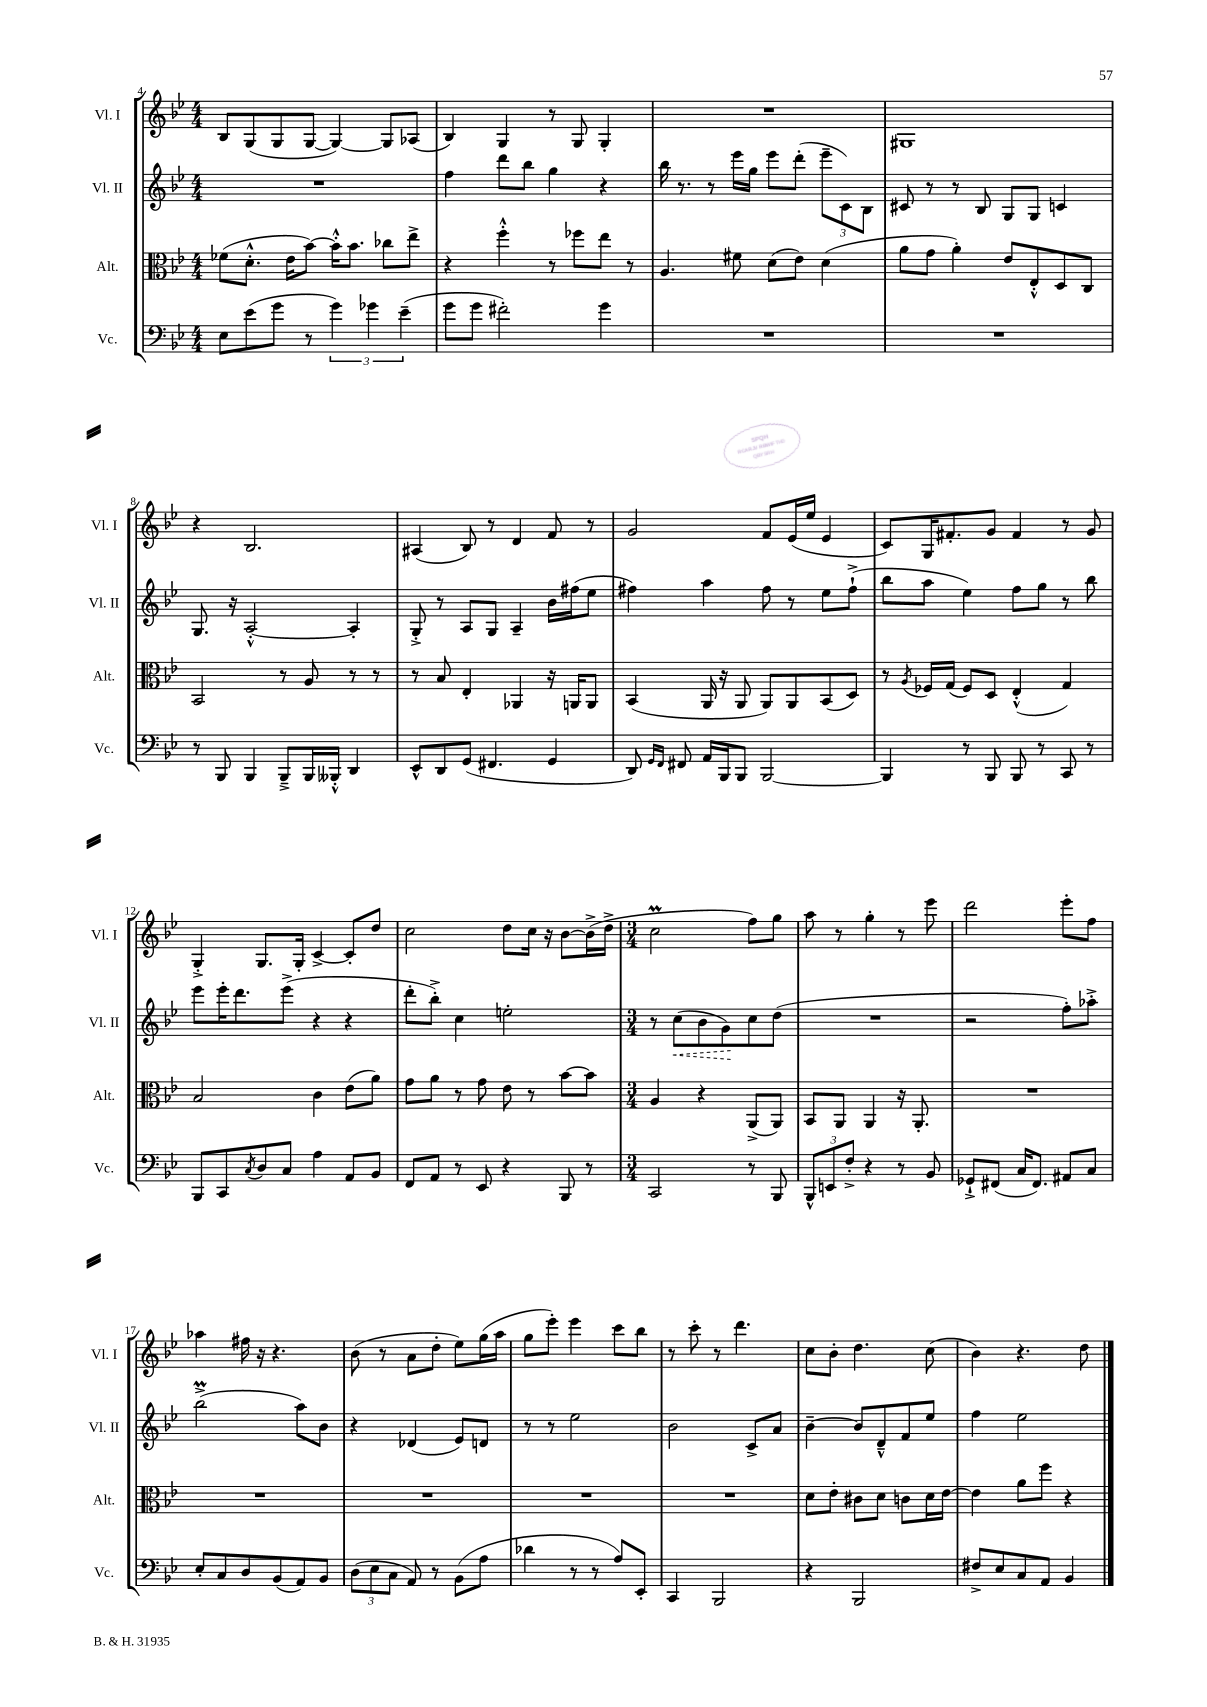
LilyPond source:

<<
\new StaffGroup <<
\new Staff = "s0" \with { instrumentName = "Vl. I" shortInstrumentName = "Vl. I" } {
    \clef treble \key bes \major \numericTimeSignature \time 4/4
    bes8 g8( g8 g8~ g4~) g8 aes8( |
    bes4) g4 r8 g8 g4-. |
    R1 |
    gis1 |
    r4 bes2. |
    ais4( bes8) r8 d'4 f'8 r8 |
    g'2 f'8 ees'16( ees''16 ees'4 |
    c'8) g16 fis'8.-. g'8 fis'4 r8 g'8 |
    g4-.-> g8. g16-. c'4~-> c'8-. d''8 |
    c''2 d''8 c''16 r16 bes'8~ bes'16->( d''16-> |
    \numericTimeSignature \time 3/4 c''2\prall f''8) g''8 |
    a''8 r8 g''4-. r8 ees'''8 |
    d'''2 ees'''8-. f''8 |
    aes''4 fis''16 r16 r4. |
    bes'8( r8 a'8 d''8-. ees''8) g''16( a''16 |
    g''8 ees'''8-.) ees'''4 c'''8 bes''8 |
    r8 c'''8-. r8 d'''4. |
    c''8 bes'8-. d''4. c''8( |
    bes'4) r4. d''8 \bar "|." |
}
\new Staff = "s1" \with { instrumentName = "Vl. II" shortInstrumentName = "Vl. II" } {
    \clef treble \key bes \major \numericTimeSignature \time 4/4
    R1 |
    f''4 d'''8 bes''8 g''4 r4 |
    bes''16 r8. r8 ees'''16 g''16 ees'''8 d'''8-.( \tuplet 3/2 { ees'''8-- c'8) bes8 } |
    cis'8 r8 r8 bes8 g8 g8 c'4 |
    g8. r16 a2~-.-^ a4-. |
    g8-.-> r8 a8 g8 a4-- bes'16 fis''16( ees''8 |
    fis''4) a''4 fis''8 r8 ees''8 fis''8-!->( |
    bes''8 a''8 ees''4) f''8 g''8 r8 bes''8 |
    ees'''8 ees'''16-. d'''8. ees'''8->( r4 r4 |
    d'''8-. bes''8-.->) c''4 e''2-. |
    \numericTimeSignature \time 3/4 r8 \once \override Hairpin.style = #'dashed-line c''8\<( bes'8 g'8\!) c''8 d''8( |
    R2. |
    r2 f''8-.) aes''8-.-> |
    bes''2->\prall( a''8) bes'8 |
    r4 des'4( ees'8) d'8 |
    r8 r8 ees''2 |
    bes'2 c'8-> a'8 |
    bes'4~-- bes'8 d'8---^ f'8 ees''8 |
    f''4 ees''2 \bar "|." |
}
\new Staff = "s2" \with { instrumentName = "Alt." shortInstrumentName = "Alt." } {
    \clef alto \key bes \major \numericTimeSignature \time 4/4
    fes'8( d'8.-.-^ ees'16 bes'8~) bes'16-.-^ bes'8. ces''8 ees''8-> |
    r4 f''4-.-^ r8 fes''8 ees''8 r8 |
    a4. fis'8 d'8( ees'8) d'4( |
    a'8 g'8 a'4-.) ees'8 ees8-.-^ d8 c8 |
    bes,2 r8 a8 r8 r8 |
    r8 bes8 ees4-. aes,4 r16 a,16 a,8 |
    bes,4( a,16 r16 a,8 a,8) a,8 bes,8( d8) |
    r8 \acciaccatura { a8 } fes16 g16( fes8) d8 ees4-.-^( g4) |
    bes2 c'4 ees'8( a'8) |
    g'8 a'8 r8 g'8 ees'8 r8 bes'8~ bes'8 |
    \numericTimeSignature \time 3/4 a4 r4 a,8->( a,8) |
    bes,8 a,8 a,4 r16 a,8.-. |
    R2. |
    R2. |
    R2. |
    R2. |
    R2. |
    d'8 ees'8-. cis'8 d'8 c'8 d'16 ees'16~ |
    ees'4 a'8 f''8 r4 \bar "|." |
}
\new Staff = "s3" \with { instrumentName = "Vc." shortInstrumentName = "Vc." } {
    \clef bass \key bes \major \numericTimeSignature \time 4/4
    ees8 ees'8( g'8 r8 \tuplet 3/2 { g'4) ges'4 ees'4--( } |
    g'8 g'8 fis'2-.) g'4 |
    R1 |
    R1 |
    r8 bes,,8 bes,,4 bes,,8---> bes,,16 beses,,16-.-^ d,4 |
    ees,8-^ d,8 g,8( fis,4. g,4 |
    d,8) \grace { g,16 f,16 } fis,8 a,16 bes,,16 bes,,8 bes,,2~ |
    bes,,4 r8 bes,,8 bes,,8 r8 c,8 r8 |
    bes,,8 c,8 \acciaccatura { c8 } d8 c8 a4 a,8 bes,8 |
    f,8 a,8 r8 ees,8 r4 bes,,8 r8 |
    \numericTimeSignature \time 3/4 c,2 r8 bes,,8 |
    \tuplet 3/2 { bes,,8-^ e,8 f8-.-> } r4 r8 bes,8 |
    ges,8-!-> fis,8( c16 fis,8.) ais,8 c8 |
    ees8-. c8 d8 bes,8( a,8) bes,8 |
    \tuplet 3/2 { d8( ees8 c8 } a,8) r8 bes,8( a8 |
    des'4 r8 r8 a8) ees,8-. |
    c,4 bes,,2 |
    r4 bes,,2 |
    fis8-> ees8 c8 a,8 bes,4 \bar "|." |
}
>>
>>
\layout { \context { \Score currentBarNumber = #4 } }
